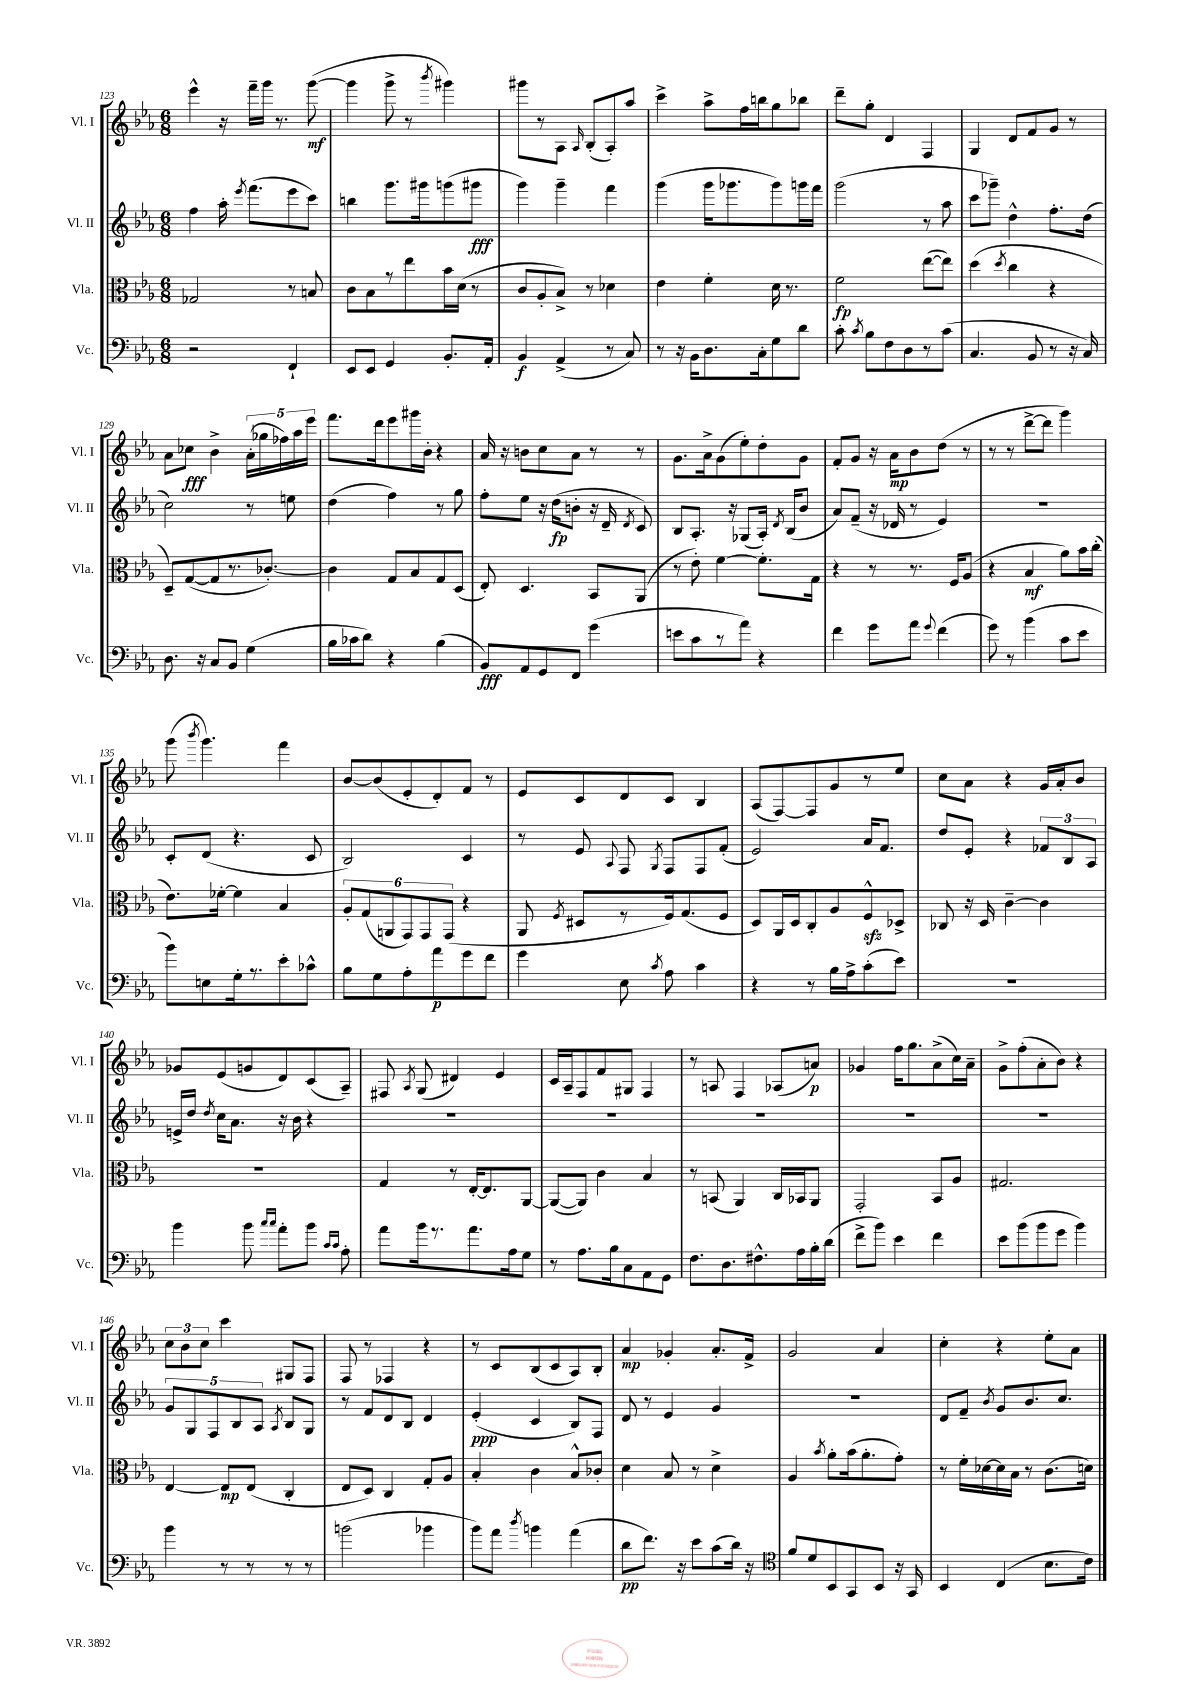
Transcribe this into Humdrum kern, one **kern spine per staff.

**kern	**kern	**kern	**kern
*staff4	*staff3	*staff2	*staff1
*clefF4	*clefC3	*clefG2	*clefG2
*k[b-e-a-]	*k[b-e-a-]	*k[b-e-a-]	*k[b-e-a-]
*M6/8	*M6/8	*M6/8	*M6/8
2r	2G-/	4ff\	4eee-^^\
.	.	16aa-'\	16r
.	.	8qeee-/	.
.	.	(8.fff\L	16fff~\LL
.	.	.	16ggg\JJ
.	.	.	8.r
4FF`/	8r	8eee-\	.
.	8B/	8ccc\J)	([8ggg\
=	=	=	=
8EE-/L	8c\L	4bb\	4ggg\]
8EE-/J	8B-\	.	.
4GG/	8r	8.ggg\L	8ggg^\
.	8ee-\	.	8r
.	.	16ggg#\k	.
.	.	.	8qbbb-/
8.BB-'/L	16b-\L	(8ggg\	4ggg#\)
.	(16d\JJ	.	.
.	8r	8ggg#\J	.
16AA-'/Jk	.	.	.
=	=	=	=
4BB-/	8c/L	4ggg\)	8ggg#\L
.	8A-'/	.	8r
(4AA-^/	8B-^/J)	4ggg~\	8A-\J
.	.	.	16qqA-/
.	8r	.	(8B-'/L
8r	4d-\	4fff\	8A-'/)
8C/)	.	.	8aa-/J
=	=	=	=
8r	4e-\	(4ggg\	4ccc^\
16r	.	.	.
16BB-\LK	.	.	.
8.D\	4f'\	16ggg\LK	8aa-^\L
.	.	8.ggg-\	.
.	.	.	16ff\L
16C'\k	.	.	16bb\J
8G\	16d\	8ggg-\)	8gg\
.	8.r	.	.
8d\J	.	16ggg\L	8bb-\J
.	.	16fff\JJ	.
=	=	=	=
8c'\	2f\	(2ggg\	8ddd~\L
8qc/	.	.	.
8B-\L	.	.	8gg'\J
8F\	.	.	4d/
8D\	.	.	.
8r	([8ee-\L	8r	4F/
(8c\J	8ee-\]J)	8aa-\	.
=	=	=	=
4.C/	(4dd\	8ccc\L	4G/
.	.	8ggg-~\J)	.
.	8qdd/	.	.
.	4cc\	4dd^^\	8d/L
8BB-/	.	.	8f/
8r	4r	8.ff'\L	8g/J
16r	.	.	8r
16C/)	.	(16dd\Jk	.
=	=	=	=
8.D\	8D~/L)	2cc\)	8a-\L
.	([8G/	.	8cc-\J
16r	.	.	.
8C/L	8G/]	.	4b-^\
8BB-/J	8.r	.	.
(4G\	.	8r	(20a-'\LL
.	.	.	20gg-\
.	[8.c-'/J)	.	.
.	.	.	20ff-\)
.	.	8ee\	.
.	.	.	20aa-\
.	.	.	20eee-\JJ
=	=	=	=
16B-\LL	4c-\]	(4dd\	8.fff\L
16c-\J	.	.	.
8d\J)	.	.	.
.	.	.	16ddd\k
4r	8G/L	4ff\)	8eee-\
.	8B-/	.	16ggg#\L
.	.	.	16b-'\JJ
(4B-\	8G/	8r	4r
.	(8D/J	8gg\	.
=	=	=	=
8BB-/L)	8E-'/)	8ff'\L	16a-/
.	.	.	16r
8AA-/	4.D/	8ee-\J	8b\L
8GG/	.	16r	8cc\
.	.	(16dd\LK	.
8FF/J	.	8b'\J	8a-\J
(4g\	8BB-/L	16r	8r
.	.	16d~/	.
.	.	8qd/	.
.	(8AA-/J	8c/)	8r
=	=	=	=
8e\L	8r	8B-/L	8.g\L
8c\	8e-'\)	8.A-'/J	.
.	.	.	16a-^\k
8r	[4f\	.	(8g\
.	.	16r	.
8a-\J)	.	(8G-/L	8ee-'\)
4r	8.f'\]L	16A-'/Jk)	8dd'\
.	.	8qd/	.
.	.	(16B-/LK	.
.	.	8b-/J	8g\J
.	16G\Jk	.	.
=	=	=	=
4f\	4r	8a-/L)	8f'/L
.	.	(8f~/J	8g/J
8g\L	8r	16r	16r
.	.	16d-/	16a-\LK
8a-\J	8.r	8r	8b-\
8qqg/	.	.	.
(4f\	.	4e-/)	(8dd\J
.	16F/LK	.	.
.	(8A-/J	.	8r
=	=	=	=
8g\)	4r	2.r	8r
8r	.	.	8r
(4b-\	4B-/	.	[8ddd^\L
.	.	.	8ddd\]J
8c\L	8a-\L)	.	4ggg\)
8e-\J	16b-\L	.	.
.	(16cc'\JJ	.	.
=	=	=	=
8b-\L)	8.e-\L)	8c'/L	(8ggg\
.	.	.	8qbbb-/
8E\	.	(8d/J	4.ggg\)
.	[16f-'\Jk	.	.
16G'\k	4f-\]	4.r	.
8.r	.	.	.
8e-'\	4B-/	.	4fff\
8c-^^\J	.	8c/	.
=	=	=	=
8B-\L	12A-'/L	2B-/)	[8b-/L
.	(12G/	.	.
8G\	.	.	(8b-/]
.	12AA/	.	.
8A-'\	12GG/)	.	8e-'/
.	12GG/	.	.
8a-\	.	.	8d'/)
.	(12GG/J	.	.
8g\	4r	4c/	8f/J
8f\J	.	.	8r
=	=	=	=
4g\	8AA-/	8r	8e-/L
.	8qF/	.	.
.	8D#/L	8e-/	8c/
.	.	8qqA-/	.
8E-\	8r	8F/	8d/
8qc/	.	8qG/	.
8A-\	16F/k)	8F/L	8c/J
.	(8.G/	.	.
4c\	.	8F/	4B-/
.	8F/J	(8f'/J	.
=	=	=	=
4r	8D/L)	2e-/)	(8A-/L
.	16AA-/L	.	[8F/)
.	16D/J	.	.
8r	8C'/	.	8F/]
16B-\LL	8A-/	.	8g/
16A-^\J	.	.	.
(8c'\	8F^^/	16a-/LK	8r
.	.	8.f/J	.
8e-\J)	8D-^/J	.	8ee-/J
=	=	=	=
2.r	8C-/	8dd/L	8cc\L
.	16r	8e-'/J	8a-\J
.	16D/	.	.
.	[4c~\	4r	4r
.	4c\]	12f-/L	16g/LL
.	.	.	16a-'/J
.	.	12B-/	.
.	.	.	8b-/J
.	.	12A-/J	.
=	=	=	=
4b-\	2.r	16e^/LL	8g-/L
.	.	16dd/JJ	.
.	.	8qdd/	.
.	.	16cc\LK	(8e-/
.	.	8.a-\J	.
8b-\	.	.	8g/
16qqcc/LL	.	.	.
16qqcc/JJ	.	.	.
8a-'\L	.	16r	8d/)
.	.	16b-\	.
8b-\J	.	4r	(8c/
16qqc/LL	.	.	.
16qqc/JJ	.	.	.
8A-'\	.	.	8A-~/J)
=	=	=	=
8a-\L	4G/	2.r	8F#/
.	.	.	8qA-/
16b-\k	.	.	(8G/
8.r	.	.	.
.	8r	.	4d#/)
8.a-\	[16E-'/LK	.	.
.	8.E-/]	.	.
.	.	.	4e-/
16A-\k	.	.	.
8G\J	[8AA-/J	.	.
=	=	=	=
8r	(8AA-/_L	2.r	16c/LL
.	.	.	16A-~/J
8.A-\L	8AA-/]J)	.	8F/
.	4c\	.	8f/
16B-\k	.	.	.
8C\	.	.	8G#/J
8AA-\	4B-/	.	4F/
8GG\J	.	.	.
=	=	=	=
8.F\L	8r	2.r	8r
.	(8BB/	.	8A/
8.D\	.	.	.
.	4AA-/)	.	4F/
8.F#^^\	.	.	.
.	16C/LL	.	(8A-/L
16A-\L	16BB-/J	.	.
16B-'\	8AA-/J	.	8a/J)
(16d\JJ	.	.	.
=	=	=	=
8f^\L	2GG'/	2.r	4g-/
8b-\J)	.	.	.
4e-\	.	.	16ff\LK
.	.	.	8.gg\
4f\	8BB-/L	.	(8a-^\
.	8A-/J	.	16cc\L)
.	.	.	16a-~\JJ
=	=	=	=
8e-\L	2.G#/	2.r	8g^\L
(8b-\	.	.	(8ff'\
8b-\	.	.	8a-'\
8g\J	.	.	8b-\J)
4b-\)	.	.	4r
=	=	=	=
4b-\	[4E-/	10g/L	12cc\L
.	.	.	12b-\
.	.	10G/	.
.	.	.	12cc\J
.	.	10F/	.
8r	8E-/]L	.	4ccc\
.	.	10B-/	.
8r	(8E-/J	.	.
.	.	10A-/J	.
.	.	8qA-/	.
8r	4C'/	8B-/L	8G#/L
8r	.	8G/J	8F/J
=	=	=	=
(2b\	8E-/L	8r	8F/
.	8D/J)	8f/L	8r
.	4C/	8d/	4F-/
.	.	8B-/J	.
4b-\	8G'/L	4d/	4r
.	8A-/J	.	.
=	=	=	=
8b-\L)	4B-'/	(4e-'/	8r
8a-\J	.	.	8c/L
8qdd/	.	.	.
4b\	4c\	4c/	(8B-/
.	.	.	8c/
(4a-\	8B-^^/L	8B-/L)	8A-/)
.	8c-'/J	8F/J	8B-'/J
=	=	=	=
8d\L	4d\	8d/	4a-/
8.f\J)	.	8r	.
.	8B-/	4e-/	4g-'/
16r	.	.	.
8e-\L	8r	.	.
(8c\	4d^\	4g/	8.a-'/L
16d\Jk)	.	.	.
16r	.	.	16f^/Jk
=	=	=	=
*clefC4	*	*	*
8f/L	4A-/	2.r	2g/
8d/	.	.	.
.	8qb-/	.	.
8BB-/	8a-'\L	.	.
8GG/	(16b-\k	.	.
.	8.a-'\	.	.
8BB-/J	.	.	4a-/
16r	8g'\J)	.	.
16GG/	.	.	.
=	=	=	=
4BB-/	8r	8d/L	4cc'\
.	16f'\LL	8f~/J	.
.	[16d-\	.	.
.	.	8qb-/	.
(4C/	16d-\]	8g/L	4r
.	16B-\JJ	.	.
.	8r	8.b-/	.
8.B-\L	(8.c\L	.	8ee-'\L
.	.	8.cc/J	.
.	.	.	8a-\J
16c\Jk)	16d\Jk)	.	.
==	==	==	==
*-	*-	*-	*-
